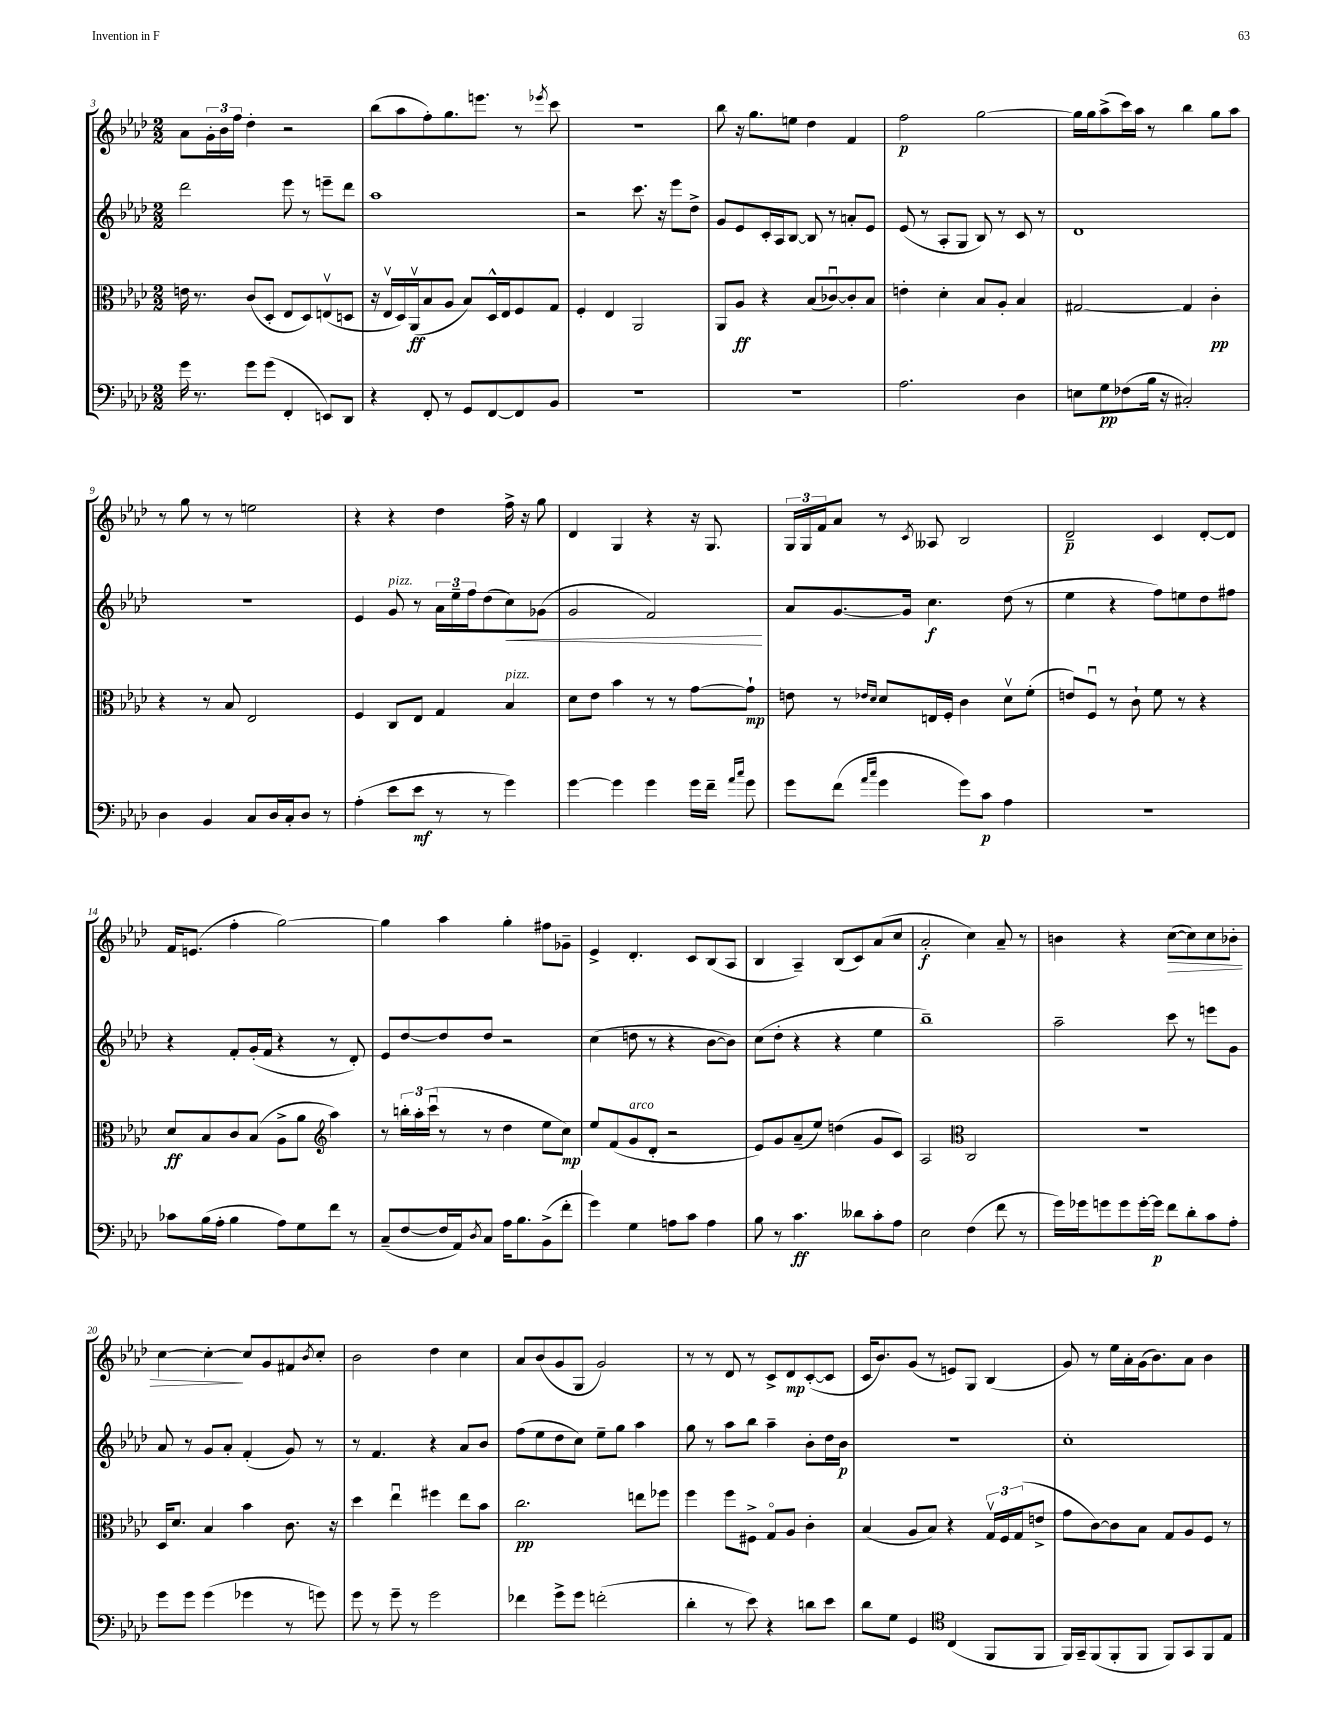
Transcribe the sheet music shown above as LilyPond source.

<<
\new StaffGroup <<
\new Staff = "s0" {
    \clef treble \key aes \major \numericTimeSignature \time 2/2
    aes'8 \tuplet 3/2 { g'16-. bes'16 f''16 } des''4-. r2 |
    bes''8( aes''8 f''8-.) g''8. e'''8. r8 \acciaccatura { ees'''8 } c'''8 |
    R1 |
    bes''8 r16 g''8. e''8 des''4 f'4 |
    f''2\p g''2~ |
    g''16 g''16 aes''8->( c'''16) aes''16 r8 bes''4 g''8 aes''8 |
    r8 g''8 r8 r8 e''2 |
    r4 r4 des''4 f''16-> r16 g''8 |
    des'4 g4 r4 r16 g8. |
    \tuplet 3/2 { g16 g16 f'16 } aes'8 r8 \acciaccatura { c'8 } aeses8 bes2 |
    des'2--\p c'4 des'8~-. des'8 |
    f'16 e'8.( f''4-. g''2~) |
    g''4 aes''4 g''4-. fis''8 ges'8-- |
    ees'4-> des'4.-. c'8 bes8( aes8 |
    bes4 aes4--) bes8( c'8) aes'8( c''8 |
    aes'2-.\f c''4) aes'8-- r8 |
    b'4 r4 c''8~\>( c''8) c''8 bes'8-. |
    c''4~ c''4~-.\! c''8 g'8 fis'8 \acciaccatura { bes'8 } c''8-. |
    bes'2 des''4 c''4 |
    aes'8 bes'8( g'8 g8 g'2) |
    r8 r8 des'8 r8 c'8-> des'8\mp c'8~-.( c'8 |
    c'16 bes'8.) g'8( r8 e'8) g8 bes4( |
    g'8) r8 ees''16 aes'16-. g'16( bes'8.) aes'8 bes'4 \bar "|." |
}
\new Staff = "s1" {
    \clef treble \key aes \major \numericTimeSignature \time 2/2
    des'''2 ees'''8 r8 e'''8-- des'''8 |
    aes''1 |
    r2 c'''8. r16 ees'''8 des''8-> |
    g'8 ees'8 c'16-. aes16 bes8~ bes8 r8 a'8-. ees'8 |
    ees'8( r8 aes8-. g8 bes8) r8 c'8 r8 |
    des'1 |
    R1 |
    ees'4 g'8^\markup { \italic "pizz." } r8 \tuplet 3/2 { aes'16 ees''16-- f''16 } des''8( c''8\<) ges'8( |
    g'2 f'2\!) |
    aes'8 g'8.~ g'16 c''4.\f des''8( r8 |
    ees''4 r4 f''8) e''8 des''8 fis''8 |
    r4 f'8-. g'16-.( f'16 r4 r8 des'8-.) |
    ees'8 des''8~ des''8 des''8 r2 |
    c''4( d''8 r8 r4 bes'8~ bes'8) |
    c''8( des''8-. r4 r4 ees''4 |
    bes''1--) |
    aes''2-- c'''8 r8 e'''8 g'8 |
    aes'8 r8 g'8 aes'8-. f'4-.( g'8) r8 |
    r8 f'4. r4 aes'8 bes'8 |
    f''8( ees''8 des''8 c''8) ees''8-- g''8 aes''4 |
    g''8 r8 aes''8 bes''8 aes''4-- bes'8-. des''16 bes'16\p |
    R1 |
    c''1-. \bar "|." |
}
\new Staff = "s2" {
    \clef alto \key aes \major \numericTimeSignature \time 2/2
    e'16 r8. c'8( des8-. ees8 des8) e8\upbow( d8 |
    r16 ees16\upbow des16) aes,16\upbow\ff( bes8 aes8 bes8) des16-^ ees16 f8 g8 |
    f4-. ees4 aes,2 |
    aes,8 aes8\ff r4 bes8( ces'8~\downbow) ces'8-. bes8 |
    e'4-. des'4-. bes8 aes8-. bes4 |
    gis2~ gis4 c'4-.\pp |
    r4 r8 bes8 ees2 |
    f4 c8 ees8 g4 bes4^\markup { \italic "pizz." } |
    des'8 ees'8 bes'4 r8 r8 g'8~ g'8-!\mp |
    e'8 r8 \grace { ees'16 des'16 } des'8 e16 f16-. c'4 des'8\upbow f'8-.( |
    e'8) f8\downbow r8 c'8-! f'8 r8 r4 |
    des'8\ff bes8 c'8 bes8( aes8-> aes'8 \clef treble aes''4) |
    r8 \tuplet 3/2 { b''16-. aes''16-. c'''16\downbow( } r8 r8 des''4 ees''8 c''8\mp) |
    ees''8 f'8( g'8^\markup { \italic "arco" } des'8-. r2 |
    ees'8) g'8 aes'8--( ees''8) d''4( g'8 c'8) |
    aes2 \clef alto c2 |
    r1 |
    des16 des'8. bes4 bes'4 c'8. r16 |
    des''4 ees''4\downbow fis''4 ees''8 bes'8 |
    c''2.\pp e''8 fes''8 |
    f''4 f''8 fis8-> g8\flageolet aes8 c'4-. |
    bes4( aes8 bes8) r4 \tuplet 3/2 { g16\upbow f16 g16( } e'8-> |
    g'8 c'8~) c'8 bes8 g8 aes8 f8 r8 \bar "|." |
}
\new Staff = "s3" {
    \clef bass \key aes \major \numericTimeSignature \time 2/2
    g'16 r8. g'8 g'8( f,4-. e,8) des,8 |
    r4 f,8-. r8 g,8 f,8~ f,8 bes,8 |
    R1 |
    R1 |
    aes2. des4 |
    e8 g8\pp fes8( bes16 r16 cis2-.) |
    des4 bes,4 c8 des16 c16-. des8 r8 |
    aes4-.( ees'8 ees'8\mf r8 r8 g'4) |
    g'4~ g'4 g'4 g'16 f'16-- \grace { aes'16 c''16 } g'8 |
    g'8 f'8( \grace { aes'16 c''16 } g'4 g'8) c'8\p aes4 |
    r1 |
    ces'8 bes16( aes16-. bes4 aes8) g8 f'8 r8 |
    c8--( f8~ f16 aes,16) \acciaccatura { des8 } c8 aes16 bes8. bes,8->( f'8-. |
    g'4) g4 a8 c'8 a4 |
    bes8 r8 c'4.\ff deses'8 c'8-. aes8 |
    ees2 f4( f'8 r8 |
    g'16) ges'16 g'8 g'8 g'16~-. g'16\p f'8 des'8-. c'8 aes8-. |
    g'8 g'8 g'4( ges'4 r8 g'8) |
    g'8 r8 g'8-- r8 g'2 |
    fes'4 g'8-> g'8 f'2-.( |
    des'4-. r8 ees'8) r4 d'8 ees'8 |
    des'8 g8 g,4 \clef tenor c4( f,8 f,8 |
    f,16) g,16-- f,8( f,8-. f,8 f,8) g,8 f,8 ees8 \bar "|." |
}
>>
>>
\layout { \context { \Score currentBarNumber = #3 } }
